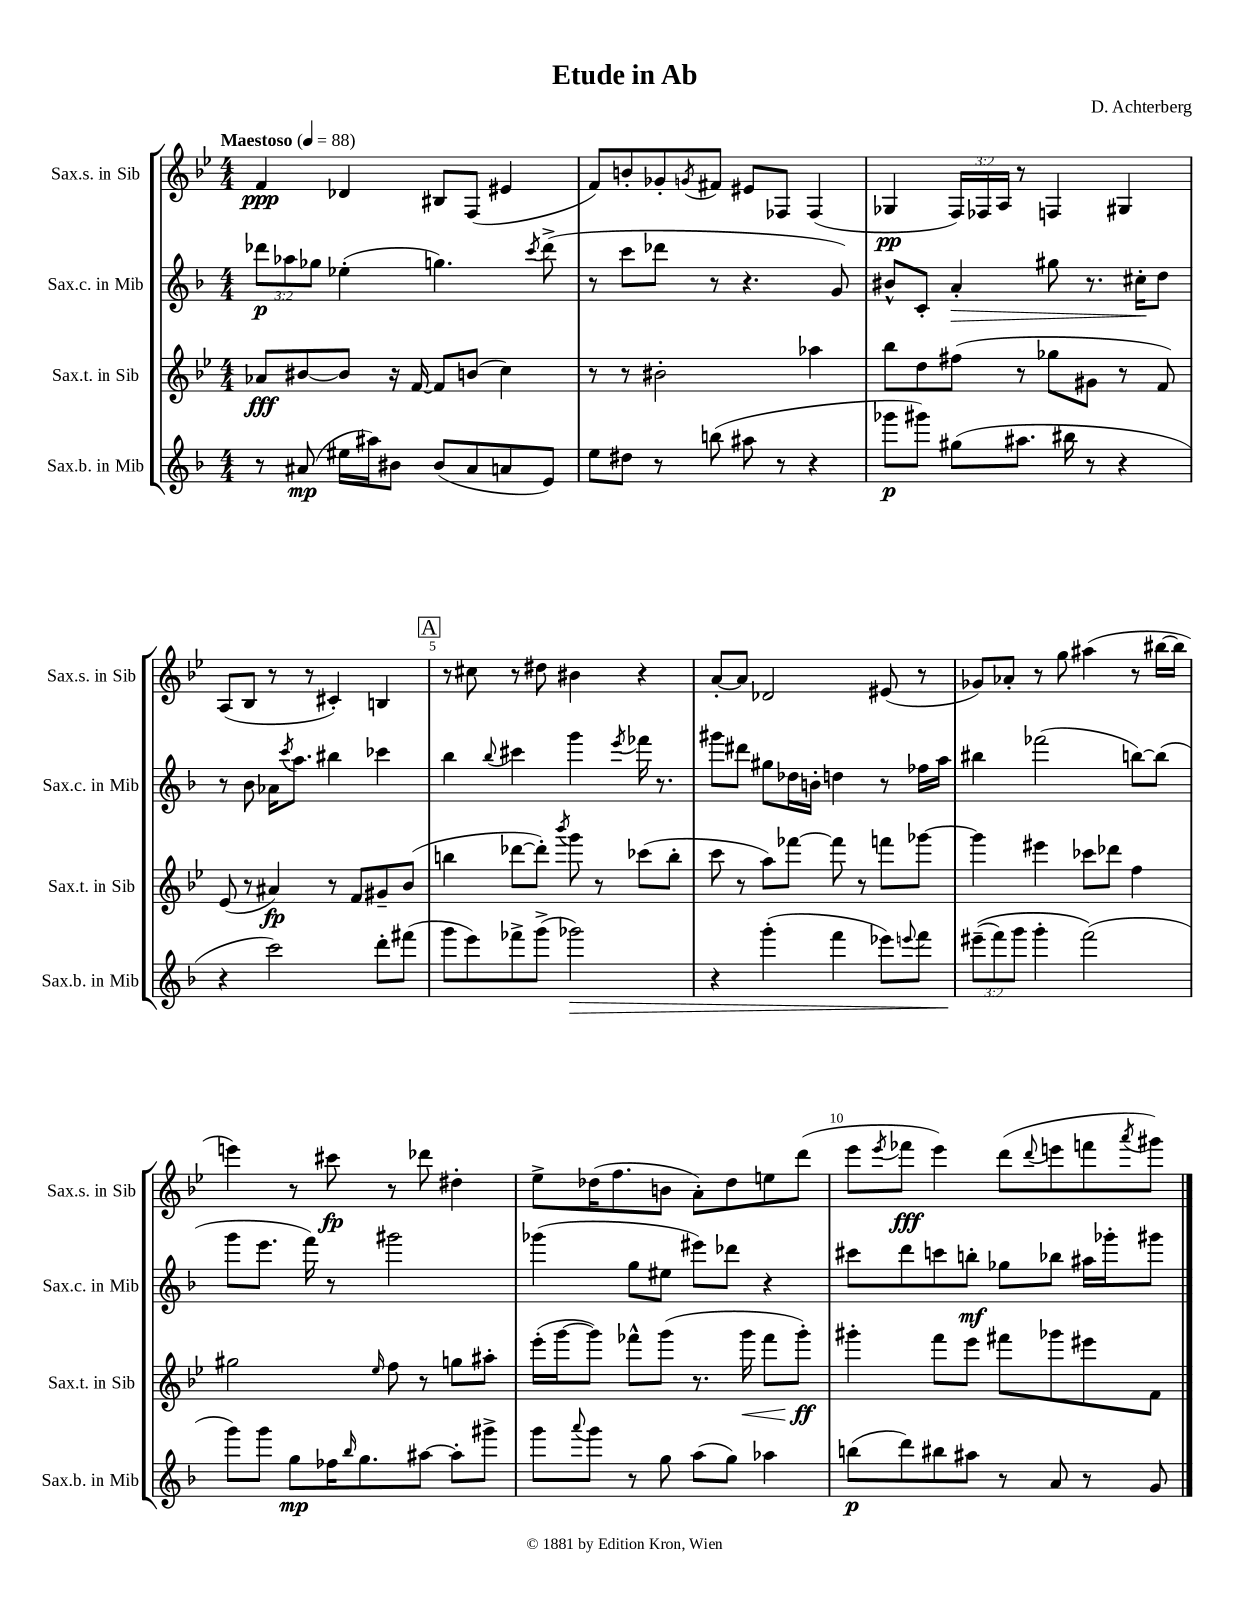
\header { title = "Etude in Ab" composer = "D. Achterberg" }
<<
\new StaffGroup <<
\new Staff = "s0" \with { instrumentName = "Sax.s. in Sib" shortInstrumentName = "Sax.s. in Sib" } {
    \clef treble \key bes \major \numericTimeSignature \time 4/4 \override Staff.TupletNumber.text = #tuplet-number::calc-fraction-text \tempo "Maestoso" 4 = 88
    f'4\ppp des'4 bis8 f8( eis'4 |
    f'8) b'8-. ges'8-. \acciaccatura { g'8 } fis'8 eis'8 fes8 fes4( |
    ges4\pp \tuplet 3/2 { f16) fes16 a16 } r8 f4 gis4 |
    a8( bes8 r8 r8 cis'4-.) b4 |
    \mark \markup { \box "A" } r8 cis''8 r8 dis''8 bis'4 r4 |
    a'8~-. a'8 des'2 eis'8( r8 |
    ges'8) aes'8-. r8 g''8 ais''4( r8 bis''16~ bis''16 |
    e'''4) r8 cis'''8\fp r8 des'''8 dis''4-. |
    ees''8-> des''16( f''8. b'8 a'8-.) des''8 e''8 d'''8( |
    ees'''8 \acciaccatura { ees'''8 } fes'''8\fff ees'''4) d'''8( \appoggiatura { d'''8 } e'''8 f'''8 \acciaccatura { a'''8 } gis'''8) \bar "|." |
}
\new Staff = "s1" \with { instrumentName = "Sax.c. in Mib" shortInstrumentName = "Sax.c. in Mib" } {
    \clef treble \key f \major \numericTimeSignature \time 4/4 \override Staff.TupletNumber.text = #tuplet-number::calc-fraction-text
    \tuplet 3/2 { des'''8\p aes''8 ges''8 } ees''4-.( g''4.) \acciaccatura { c'''8 } des'''8->( |
    r8 c'''8 des'''8 r8 r4. g'8) |
    bis'8-^ c'8-. a'4-.\> gis''8 r8. cis''16-.\! d''8 |
    r8 bes'8 aes'16 \acciaccatura { c'''8 } a''8. bis''4 ces'''4 |
    \mark \markup { \box "A" } bes''4 \appoggiatura { bes''8 } cis'''4 g'''4 \acciaccatura { e'''8 } fes'''16 r8. |
    gis'''8 dis'''8 gis''8 des''16 b'16-. d''4 r8 fes''16 a''16 |
    bis''4 fes'''2( b''8~) b''8( |
    g'''8 e'''8. f'''16) r8 gis'''2 |
    ges'''4( g''8 eis''8 eis'''8) des'''8 r4 |
    cis'''8 d'''8 c'''8 b''8-.\mf ges''8 bes''8 ais''16 ges'''16-. gis'''8 \bar "|." |
}
\new Staff = "s2" \with { instrumentName = "Sax.t. in Sib" shortInstrumentName = "Sax.t. in Sib" } {
    \clef treble \key bes \major \numericTimeSignature \time 4/4
    aes'8\fff bis'8~ bis'8 r16 f'16~ f'8 b'8( c''4) |
    r8 r8 bis'2-. aes''4 |
    bes''8 d''8 fis''8( r8 ges''8 gis'8 r8 f'8) |
    ees'8( r8 ais'4\fp) r8 f'8 gis'8-- bes'8( |
    \mark \markup { \box "A" } b''4 des'''8~ des'''8-.) \acciaccatura { bes'''8 } g'''8 r8 ces'''8( b''8-. |
    c'''8 r8 a''8) fes'''8~ fes'''8 r8 f'''8 ges'''8~ |
    ges'''4 eis'''4 ces'''8 des'''8 f''4 |
    gis''2 \grace { ees''16 } f''8 r8 g''8 ais''8-. |
    ees'''16-.( g'''16~ g'''8) fes'''8-^ g'''8( r8. g'''16\< fes'''8 g'''8-.\ff\!) |
    gis'''4-. f'''8 ees'''8 fis'''8 ges'''8 eis'''8 f'8 \bar "|." |
}
\new Staff = "s3" \with { instrumentName = "Sax.b. in Mib" shortInstrumentName = "Sax.b. in Mib" } {
    \clef treble \key f \major \numericTimeSignature \time 4/4 \override Staff.TupletNumber.text = #tuplet-number::calc-fraction-text
    r8 ais'8\mp( eis''16 ais''16) bis'8 bis'8( ais'8 a'8 e'8) |
    e''8 dis''8 r8 b''8( ais''8 r8 r4 |
    ges'''8\p gis'''8) gis''8( ais''8. bis''16 r8 r4 |
    r4 c'''2) d'''8-. fis'''8( |
    \mark \markup { \box "A" } g'''8 e'''8) fes'''8-> g'''8->( ges'''2\>) |
    r4 g'''4-.( f'''4 ees'''8) \appoggiatura { e'''8 } f'''8 |
    \tuplet 3/2 { eis'''8--\!(\( f'''8) g'''8 } g'''4-. f'''2(\) |
    g'''8) g'''8 g''8\mp fes''16 \grace { bes''16 } g''8. ais''8~ ais''8-. gis'''8-> |
    g'''8 \appoggiatura { a'''8 } g'''8 r8 g''8 a''8( g''8) aes''4 |
    b''8\p( d'''8) bis''8 ais''8 r8 a'8 r8 g'8 \bar "|." |
}
>>
>>
\layout { \context { \Score \override BarNumber.break-visibility = ##(#f #t #t) barNumberVisibility = #(every-nth-bar-number-visible 5) } }
